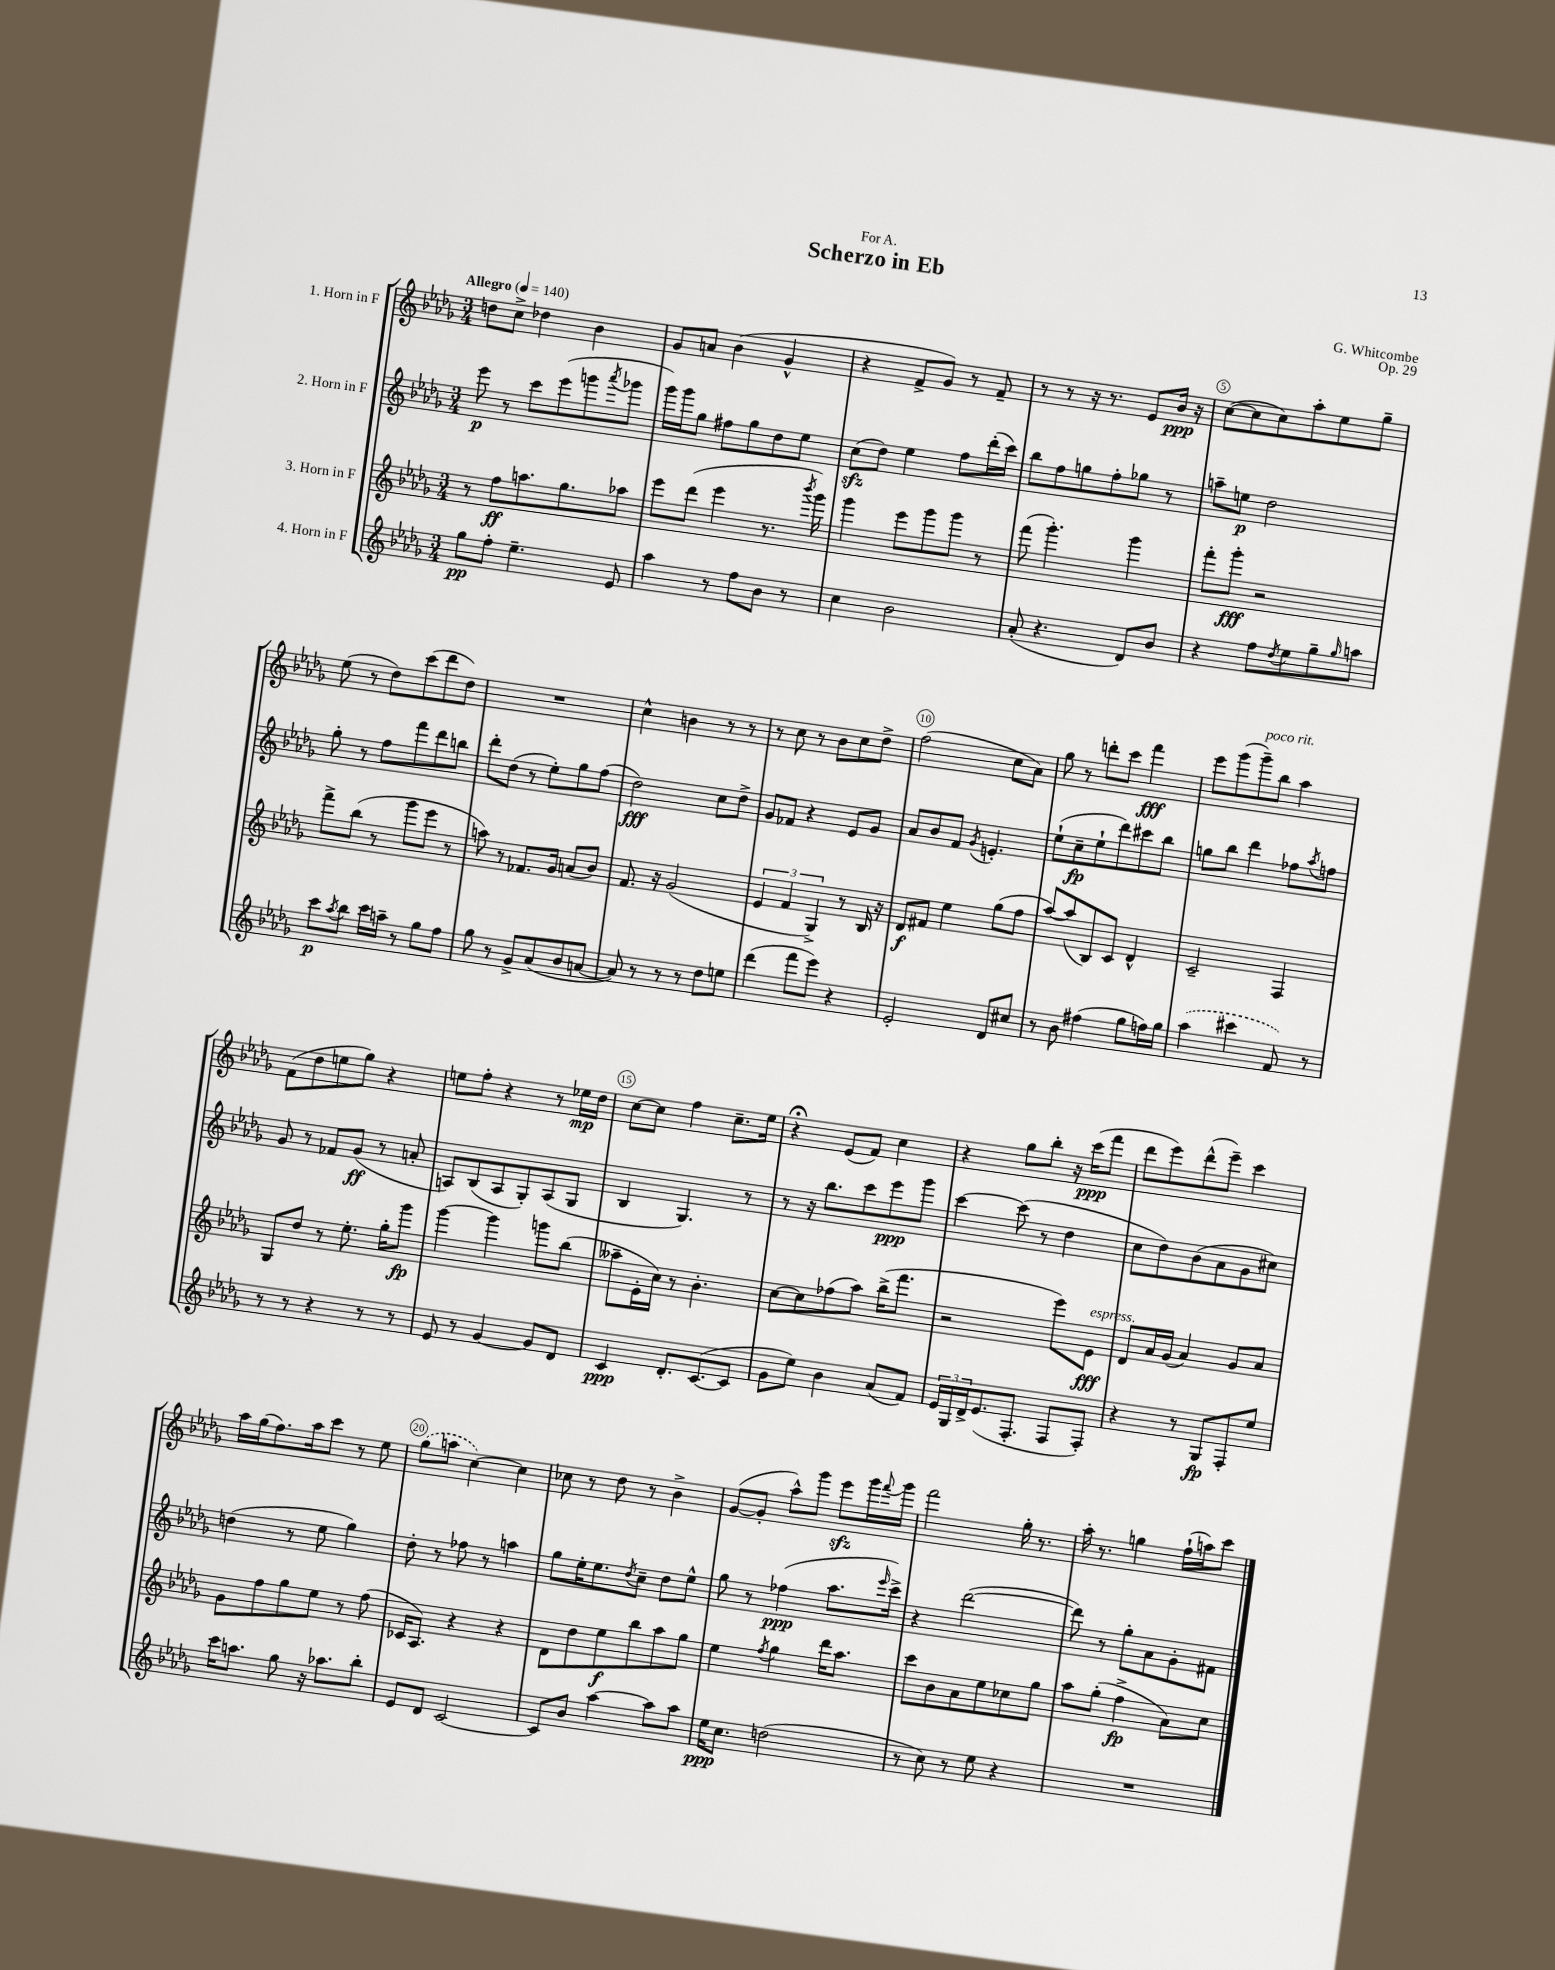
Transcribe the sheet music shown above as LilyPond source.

\header { title = "Scherzo in Eb" composer = "G. Whitcombe" dedication = "For A." opus = "Op. 29" }
<<
\new StaffGroup <<
\new Staff = "s0" \with { instrumentName = "1. Horn in F" } {
    \clef treble \key des \major \numericTimeSignature \time 3/4 \tempo "Allegro" 4 = 140
    d''8 c''8-> des''4 bes'4 |
    ges'8 a'8 bes'4( ges'4-^ |
    r4 f'8-> ges'8) r8 f'8-- |
    r8 r8 r16 r8. ees'8 bes'16\ppp r16 |
    c''8~( c''8 c''8) aes''8-. ees''8 ges''8-- |
    ees''8( r8 des''8) c'''8( des'''8 des''8) |
    R2. |
    c''4-^ b'4 r8 r8 |
    r8 c''8 r8 bes'8 c''8 des''8-> |
    f''2( c''8 aes'8) |
    ges''8 r8 d'''8-. c'''8 f'''4\fff |
    ees'''8 ges'''8( ges'''8--^\markup { \italic "poco rit." }) bes''8 aes''4 |
    f'8( des''8 e''8 ges''8) r4 |
    e''8 f''8-. r4 r8 ees''16\mp des''16 |
    c''8~ c''8 f''4 c''8.-- ees''16 |
    r4\fermata ees'8( f'8) c''4 |
    r4 ges''8 bes''8-. r16 c'''16\ppp( f'''8 |
    des'''8 ees'''8) des'''8-^( ees'''8--) c'''4 |
    aes''16 ges''16( f''8.) aes''16 c'''8 r8 ees''8 |
    \once \slurDashed ges''8( a''8 c''4~) c''4 |
    ces''8 r8 des''8 r8 bes'4-> |
    ges'8~( ges'8-. aes''8-^) ges'''8 ees'''8\sfz ges'''16 \appoggiatura { f'''8 } ges'''16 |
    f'''2 ges''16-. r8. |
    aes''16-. r8. g''4 f''16-!( a''16) c'''8 \bar "|." |
}
\new Staff = "s1" \with { instrumentName = "2. Horn in F" } {
    \clef treble \key des \major \numericTimeSignature \time 3/4
    ees'''8\p r8 c'''8 ees'''8( g'''8 \acciaccatura { aes'''8 } ges'''8 |
    ges'''16) ges'''16 ges''8 fis''8 ges''8 des''8 ees''8 |
    c''8\sfz( des''8) ees''4 f''8 des'''16-.( c'''16) |
    bes''8 f''8 g''8 f''8-. ges''8 r8 |
    a''8-- e''8\p des''2 |
    ges''8-. r8 f''8 f'''8 des'''8 b''8 |
    des'''8-. des''8( r8 ees''8-.) ges''8 f''8( |
    des''2\fff) c''8 des''8-> |
    ges'8 fes'8 r4 ees'8 ges'8 |
    aes'8 bes'8 f'8 \acciaccatura { ges'8 } e'4.-. |
    ees''8-!( c''8--\fp ees''8-! des'''8) cis'''8 bes''8 |
    g''8 bes''8 des'''4 fes''8 \acciaccatura { aes''8 } f''8 |
    ges'8 r8 fes'8 ges'8\ff( r8 a'8-. |
    a8) bes8( a8 ges8-.) a8( ges8 |
    bes4 ges4.) r8 |
    r8 r16 bes''8. c'''8 ees'''8\ppp ges'''8 |
    c'''4~ c'''8( r8 des''4 |
    c''8 des''8) bes'8( aes'8 ges'8 cis''8) |
    d''4( r8 ees''8 ges''4) |
    des''8-. r8 fes''8 r8 a''4 |
    ges''8 ees''16-. ees''8. \acciaccatura { des''8 } c''8-- des''8 ees''8-^ |
    ges''8 r8 fes''4\ppp( aes''8. \grace { ees'''16 } c'''16->) |
    r4 des'''2~( |
    des'''8) r8 ges''8-. aes'8 ges'8-. fis'8 \bar "|." |
}
\new Staff = "s2" \with { instrumentName = "3. Horn in F" } {
    \clef treble \key des \major \numericTimeSignature \time 3/4
    r8 f''8\ff a''8. ges''8. aes''8 |
    ees'''8 des'''8( ees'''4 r8. \acciaccatura { bes'''8 } ges'''16) |
    ges'''4 ees'''8 ges'''8 ges'''8 r8 |
    f'''8( ges'''4.-.) ges'''4 |
    f'''8-. ges'''8-.\fff r2 |
    f'''8-> bes''8( r8 ges'''8 ees'''8 r8 |
    a''8) r8 fes'8. ges'16 a'8( bes'8) |
    f'8. r16 ges'2( |
    \tuplet 3/2 { ees'4 f'4 ges4->) } r8 bes16 r16 |
    des'8\f fis'8 ees''4 ges''8( f''8 |
    aes''8~) aes''8( bes8) c'8 des'4-^ |
    c'2-- f4 |
    ges8 des''8 r8 ees''8.-. ges''16-. ges'''8\fp |
    ges'''4~ ges'''4 g'''8 bes''8( |
    aeses''8-- ees'16-. c''16) r8 bes'4.-. |
    c''8~ c''8 fes''8( aes''8) bes''16->( f'''8. |
    r2 ees'''8) ees'8\fff^\markup { \italic "espress." } |
    des'8 aes'16 ges'16( aes'4) ges'8 aes'8 |
    ges'8 f''8 ges''8 ees''8 r8 f''8( |
    ces'16 aes8.) r4 r4 |
    des'8 des''8 ees''8\f bes''8 aes''8 ges''8 |
    ees''4 \acciaccatura { f''8 } ges''4 des'''16 aes''8. |
    c'''8 bes'8 aes'8 ees''8 ces''8 ges''8 |
    aes''8 ges''8-.( f''4->\fp aes'8) c''8 \bar "|." |
}
\new Staff = "s3" \with { instrumentName = "4. Horn in F" } {
    \clef treble \key des \major \numericTimeSignature \time 3/4
    ges''8\pp f''8-. ees''4.-- ees'8 |
    aes''4 r8 f''8 bes'8 r8 |
    c''4 bes'2 |
    aes'8-.( r4. des'8) bes'8 |
    r4 f''8 \acciaccatura { des''8 } ees''8 ges''8-- \grace { ges''16 } a''8 |
    c'''8\p \acciaccatura { aes''8 } bes''8 c'''16 a''16-- r8 ges''8 f''8 |
    ges''8 r8 ges'8-> aes'8( bes'8 a'8~ |
    a'8) r8 r8 r8 des''8 e''8 |
    des'''4( f'''8 ees'''8) r4 |
    ees'2-. des'8 cis''8 |
    r8 bes'8 fis''4( ges''8 f''16) ges''16 |
    \once \slurDashed aes''4( cis'''4 f'8) r8 |
    r8 r8 r4 r8 r8 |
    ees'8 r8 ges'4~ ges'8 des'8 |
    c'4\ppp des'8.-. c'8.~( c'8 |
    ges'8 ees''8) bes'4 aes'8( f'8) |
    \tuplet 3/2 { ees'16 ges16 des'16-> } ees'8.( f8.-. f8 f8-.) |
    r4 r8 ges8\fp f8-. ees''8 |
    c'''16 a''8. ges''8 r16 aes''8. bes''8-. |
    ees'8 des'8 c'2~ |
    c'8 bes'8 aes''4~ aes''8 aes''8 |
    ees''16\ppp c''8. d''2( |
    r8 c''8) r8 ees''8 r4 |
    R2. \bar "|." |
}
>>
>>
\layout { \context { \Score \override BarNumber.break-visibility = ##(#f #t #t) barNumberVisibility = #(every-nth-bar-number-visible 5) \override BarNumber.stencil = #(make-stencil-circler 0.1 0.3 ly:text-interface::print) } }
